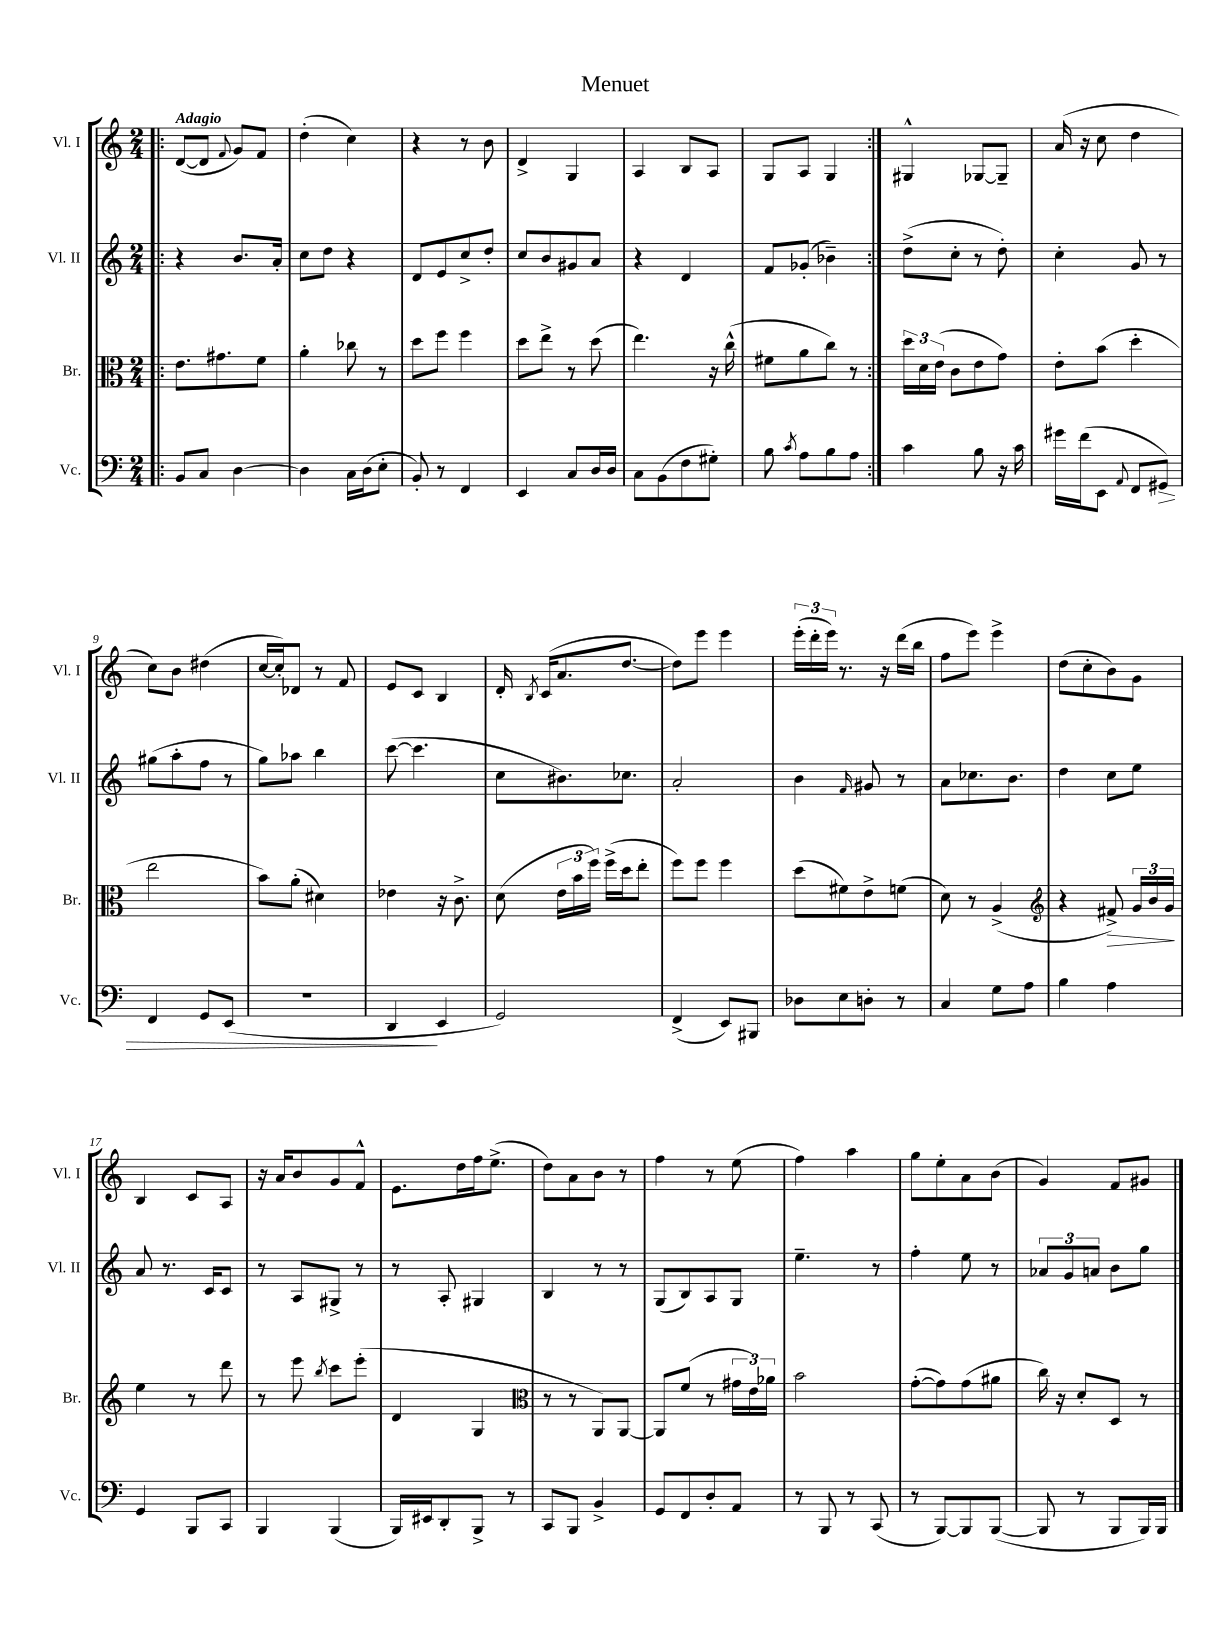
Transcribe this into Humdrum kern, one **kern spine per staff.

**kern	**dynam	**kern	**dynam	**kern	**kern
*part4	*part4	*part3	*part3	*part2	*part1
*staff4	*staff4	*staff3	*staff3	*staff2	*staff1
*I"Vc.	*	*I"Br.	*	*I"Vl. II	*I"Vl. I
*I'Vc.	*	*I'Br.	*	*I'Vl. II	*I'Vl. I
*clefF4	*	*clefC3	*	*clefG2	*clefG2
*k[]	*	*k[]	*	*k[]	*k[]
*M2/4	*	*M2/4	*	*M2/4	*M2/4
=1!|:	=1!|:	=1!|:	=1!|:	=1!|:	=1!|:
!	!	!	!	!	!LO:TX:a:B:t=Adagio
8BB/L	.	8.e\L	.	4r	([8d/L
8C/J	.	.	.	.	8d/J]
.	.	8.g#X\	.	.	.
.	.	.	.	.	8qqf/
[4D\	.	.	.	8.b/L	8g/L)
.	.	8f\J	.	.	8f/J
.	.	.	.	16a'/Jk	.
=2	=2	=2	=2	=2	=2
4D\]	.	4a'\	.	8cc\L	(4dd'\
.	.	.	.	8dd\J	.
16C\LL	.	8cc-X\	.	4r	4cc\)
(16D\J	.	.	.	.	.
8E'\J	.	8r	.	.	.
=3	=3	=3	=3	=3	=3
8BB'/)	.	8dd\L	.	8d/L	4r
8r	.	8ff\J	.	8e/	.
4FF/	.	4ff\	.	8cc^/	8r
.	.	.	.	8dd'/J	8b\
=4	=4	=4	=4	=4	=4
4EE/	.	8dd\L	.	8cc/L	4d^/
.	.	8ee^\J	.	8b/	.
8C/L	.	8r	.	8g#X/	4G/
16D/L	.	(8dd\	.	8a/J	.
16D/JJ	.	.	.	.	.
=5	=5	=5	=5	=5	=5
8C\L	.	4.ee\)	.	4r	4A/
(8BB\	.	.	.	.	.
8F\	.	.	.	4d/	8B/L
8G#X'\J)	.	16r	.	.	8A/J
.	.	(16cc^^\	.	.	.
=6	=6	=6	=6	=6	=6
8B\	.	8f#X\L	.	8f/L	8G/L
8qc/	.	.	.	.	.
8A\L	.	8a\	.	(8g-X'/J	8A/J
8B\	.	8cc\J)	.	4b-X~\)	4G/
8A\J	.	8r	.	.	.
=7:|!	=7:|!	=7:|!	=7:|!	=7:|!	=7:|!
4c\	.	24dd\LL	.	(8dd^\L	4G#X^^/
.	.	24d\	.	.	.
.	.	(24e\JJ	.	.	.
.	.	8c\L	.	8cc'\J	.
8B\	.	8e\	.	8r	[8G-X/L
16r	.	8g\J)	.	8dd'\)	8G-~/J]
16c\	.	.	.	.	.
=8	=8	=8	=8	=8	=8
16g#X\LL	.	8e'\L	.	4cc'\	(16a/
(16f\J	.	.	.	.	16r
8EE\J	.	(8b\J	.	.	8cc\
8qqAA/	.	.	.	.	.
8FF/L	.	4dd'\	.	8g/	4dd\
!	!LO:HP:b	!	!	!	!
8GG#X/J)	>	.	.	8r	.
!!LO:LB:g=z
=9	=9	=9	=9	=9	=9
4FF/	.	2ee\	.	(8gg#X\L	8cc\L)
.	.	.	.	8aa'\	8b\J
8GG/L	.	.	.	8ff\J	(4dd#X\
(8EE/J	.	.	.	8r	.
=10	=10	=10	=10	=10	=10
2r	.	8b\L)	.	8gg\L)	[16cc/LL
.	.	.	.	.	16cc'/J])
.	.	(8a'\J	.	8aa-X\J	8d-X/J
.	.	4d#X\)	.	4bb\	8r
.	.	.	.	.	8f/
=11	=11	=11	=11	=11	=11
4DD/	.	4e-X\	.	([8ccc\	8e/L
.	.	.	.	4.ccc\]	8c/J
4EE/	]	16r	.	.	4B/
.	.	8.c^\	.	.	.
=12	=12	=12	=12	=12	=12
2GG/)	.	(8d\	.	8cc\L	16d'/
.	.	.	.	.	8qB/
.	.	.	.	.	(16c/KL
.	.	24e\LL	.	8.b#X\)	8.a/
.	.	24b\	.	.	.
.	.	24ff\JJ)	.	.	.
.	.	(16ff^\LL	.	.	.
.	.	16dd\J	.	8.cc-X\J	[8.dd/J
.	.	8ee'\J	.	.	.
=13	=13	=13	=13	=13	=13
(4FF^/	.	8ff\L)	.	2a'/	8dd\L])
.	.	8ff\J	.	.	8eee\J
8EE/L)	.	4ff\	.	.	4eee\
8BBB#X/J	.	.	.	.	.
=14	=14	=14	=14	=14	=14
8D-X\L	.	(8dd\L	.	4b\	(24eee'\LL
.	.	.	.	.	24ddd'\
.	.	.	.	.	24eee\JJ)
8E\	.	8f#X\)	.	.	8.r
.	.	.	.	16qqf/	.
8Dn'\J	.	8e^\	.	8g#X/	.
.	.	.	.	.	16r
8r	.	(8fn\J	.	8r	(16ddd\LL
.	.	.	.	.	16bb\JJ
=15	=15	=15	=15	=15	=15
4C/	.	8d\)	.	8a\L	8ff\L
.	.	8r	.	8.cc-X\	8eee\J)
8G\L	.	(4A^/	.	.	4eee^\
.	.	.	.	8.b\J	.
8A\J	.	.	.	.	.
=16	=16	=16	=16	=16	=16
*	*	*clefG2	*	*	*
4B\	.	4r	.	4dd\	(8dd\L
.	.	.	.	.	8cc'\
!	!	!	!LO:HP:b	!	!
4A\	.	8f#X^/)	>	8cc\L	8b\)
.	.	24g/LL	.	8ee\J	8g\J
.	.	24b/	.	.	.
.	.	24g/JJ	.	.	.
.	.	.	]	.	.
!!LO:LB:g=z
=17	=17	=17	=17	=17	=17
4GG/	.	4ee\	.	8a/	4B/
.	.	.	.	8.r	.
8BBB/L	.	8r	.	.	8c/L
.	.	.	.	16c/KL	.
8CC/J	.	8ddd\	.	8c/J	8A/J
=18	=18	=18	=18	=18	=18
4BBB/	.	8r	.	8r	16r
.	.	.	.	.	16a/KL
.	.	8eee\	.	8A/L	8b/
.	.	8qbb/	.	.	.
(4BBB/	.	8ccc\L	.	8G#X^/J	8g/
.	.	(8eee'\J	.	8r	8f^^/J
=19	=19	=19	=19	=19	=19
16BBB/LL)	.	4d/	.	8r	8.e\L
16EE#X/J	.	.	.	.	.
8DD'/	.	.	.	8A'/	.
.	.	.	.	.	16dd\L
8BBB^/J	.	4G/	.	4G#X/	16ff\J
.	.	.	.	.	(8.ee^\J
8r	.	.	.	.	.
=20	=20	=20	=20	=20	=20
*	*	*clefC3	*	*	*
8CC/L	.	8r	.	4B/	8dd\L)
8BBB/J	.	8r	.	.	8a\
4BB^/	.	8AA/L)	.	8r	8b\J
.	.	[8AA/J	.	8r	8r
=21	=21	=21	=21	=21	=21
8GG/L	.	8AA/L]	.	(8G/L	4ff\
8FF/	.	(8f/J	.	8B/)	.
8D'/	.	8r	.	8A/	8r
8AA/J	.	24g#X\LL	.	8G/J	(8ee\
.	.	24e\)	.	.	.
.	.	24a-X\JJ	.	.	.
=22	=22	=22	=22	=22	=22
8r	.	2b\	.	4.ee~\	4ff\)
8BBB/	.	.	.	.	.
8r	.	.	.	.	4aa\
(8CC/	.	.	.	8r	.
=23	=23	=23	=23	=23	=23
8r	.	([8g'\L	.	4ff'\	8gg\L
[8BBB/L)	.	8g\])	.	.	8ee'\
8BBB/]	.	(8g\	.	8ee\	8a\
([8BBB/J	.	8a#X\J	.	8r	(8b\J
=24	=24	=24	=24	=24	=24
8BBB/]	.	16cc\)	.	12a-X/L	4g/)
.	.	16r	.	.	.
.	.	.	.	12g/	.
8r	.	8d'/L	.	.	.
.	.	.	.	12an/J	.
8BBB/L	.	8D/J	.	8b\L	8f/L
16BBB/L)	.	8r	.	8gg\J	8g#X/J
16BBB/JJ	.	.	.	.	.
==	==	==	==	==	==
*-	*-	*-	*-	*-	*-
